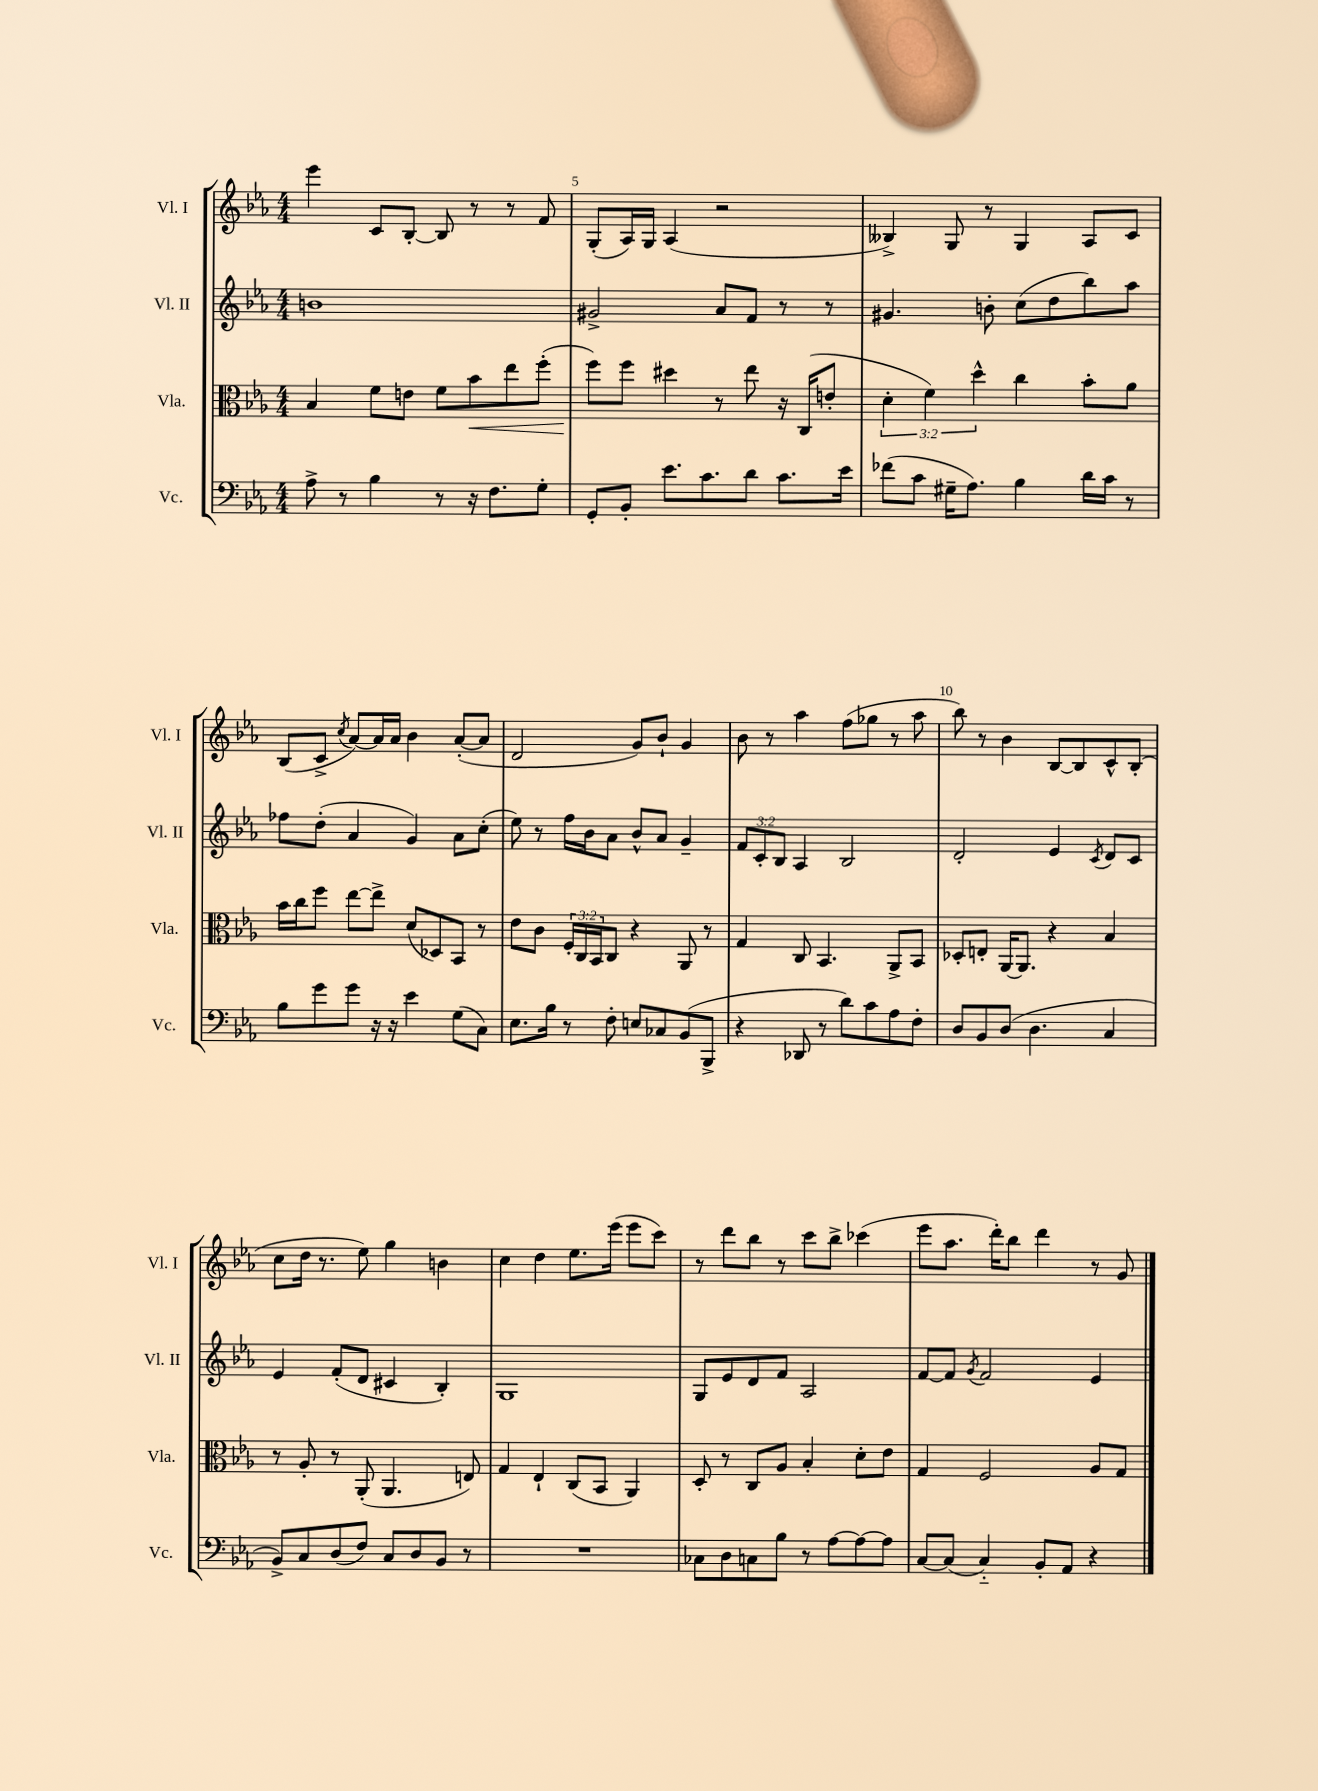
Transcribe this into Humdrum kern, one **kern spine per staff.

**kern	**kern	**kern	**kern
*staff4	*staff3	*staff2	*staff1
*clefF4	*clefC3	*clefG2	*clefG2
*k[b-e-a-]	*k[b-e-a-]	*k[b-e-a-]	*k[b-e-a-]
*M4/4	*M4/4	*M4/4	*M4/4
8A-^\	4B-/	1b	4eee-\
8r	.	.	.
4B-\	8f\L	.	8c/L
.	8e\J	.	[8B-'/J
8r	8f\L	.	8B-/]
16r	8b-\	.	8r
8.F\L	.	.	.
.	8ee-\	.	8r
8G'\J	(8ff'\J	.	8f/
=	=	=	=
8GG'/L	8ff\L)	2g#^/	(8G'/L
8BB-'/J	8ff\J	.	16A-/L)
.	.	.	16G/JJ
8.e-\L	4dd#\	.	(4A-/
8.c\	.	.	.
.	8r	8a-/L	2r
8d\J	8ee-\	8f/J	.
8.c\L	16r	8r	.
.	(16C/LK	.	.
.	8e'/J	8r	.
16e-\Jk	.	.	.
=	=	=	=
(8f-\L	6d'\	4.g#/	4B--^/)
8c\J	.	.	.
.	6f\)	.	.
16G#~\LK	.	.	8G/
8.A-\J)	.	.	.
.	6dd^^\	.	.
.	.	8b'\	8r
4B-\	4cc\	(8cc\L	4G/
.	.	8dd\	.
16d\LL	8b-'\L	8bb-\)	8A-/L
16c\JJ	.	.	.
8r	8a-\J	8aa-\J	8c/J
=	=	=	=
8B-\L	16b-\LL	8ff-\L	(8B-/L
.	16cc\J	.	.
8g\	8ff\J	(8dd'\J	8c^/J
.	.	.	8qcc/
8g\J	[8ee-\L	4a-/	[8a-/L)
16r	8ee-^\]J	.	16a-/]L
16r	.	.	16a-/JJ
4e-\	(8d/L	4g/)	4b-\
.	8D-/)	.	.
(8G\L	8BB-/J	8a-\L	([8a-'/L
8C\J)	8r	(8cc'\J	8a-/]J
=	=	=	=
8.E-\L	8e-\L	8ee-\)	2d/
.	8c\J	8r	.
16B-\Jk	.	.	.
8r	24F'/LL	16ff\LL	.
.	24C/	.	.
.	.	16b-\J	.
.	24BB-/J	.	.
8F'\	8C/J	8a-\J	.
8E/L	4r	8b-^^/L	8g/L)
8C-/	.	8a-/J	8b-`/J
(8BB-/	8AA-/	4g~/	4g/
8BBB-^/J	8r	.	.
=	=	=	=
4r	4G/	12f/L	8b-\
.	.	12c'/	.
.	.	.	8r
.	.	12B-/J	.
8DD-/	8C/	4A-/	4aa-\
8r	4.BB-/	.	.
8d\L)	.	2B-/	(8ff\L
8c\	.	.	8gg-\J
8A-\	8AA-^/L	.	8r
8F'\J	8BB-/J	.	8aa-\
=	=	=	=
8D/L	8D-'/L	2d'/	8bb-\)
8BB-/	8E'/J	.	8r
(8D/J	[16AA-/LK	.	4b-\
.	8.AA-/]J	.	.
4.D\	.	.	.
.	4r	4e-/	[8B-/L
.	.	.	8B-/]
.	.	8qc/	.
4C/	4B-/	8d/L	8c^^/
.	.	8c/J	(8B-'/J
=	=	=	=
8BB-^/L)	8r	4e-/	8cc\L
8C/	8A-'/	.	16dd\Jk
.	.	.	8.r
(8D/	8r	(8f'/L	.
8F/J)	(8AA-'/	8d/J	8ee-\)
8C/L	4.AA-/	4c#/	4gg\
8D/	.	.	.
8BB-/J	.	4B-'/)	4b\
8r	8E/)	.	.
=	=	=	=
1r	4G/	1G	4cc\
.	4E-`/	.	4dd\
.	(8C/L	.	8.ee-\L
.	8BB-/J	.	.
.	.	.	(16eee-\Jk
.	4AA-/)	.	8eee-\L
.	.	.	8ccc\J)
=	=	=	=
8C-\L	8D'/	8G/L	8r
8D\	8r	8e-/	8ddd\L
8C\	8C/L	8d/	8bb-\J
8B-\J	8A-/J	8f/J	8r
8r	4B-'/	2A-/	8ccc\L
[8A-\L	.	.	8bb-^\J
8A-\_	8d'\L	.	(4ccc-\
8A-\]J	8e-\J	.	.
=	=	=	=
[8C/L	4G/	[8f/L	8eee-\L
(8C/]J	.	8f/]J	8.aa-\J
.	.	8qg/	.
4C'~/)	2F/	2f/	.
.	.	.	16ddd'\LK)
.	.	.	8bb-\J
8BB-'/L	.	.	4ddd\
8AA-/J	.	.	.
4r	8A-/L	4e-/	8r
.	8G/J	.	8g/
==	==	==	==
*-	*-	*-	*-
